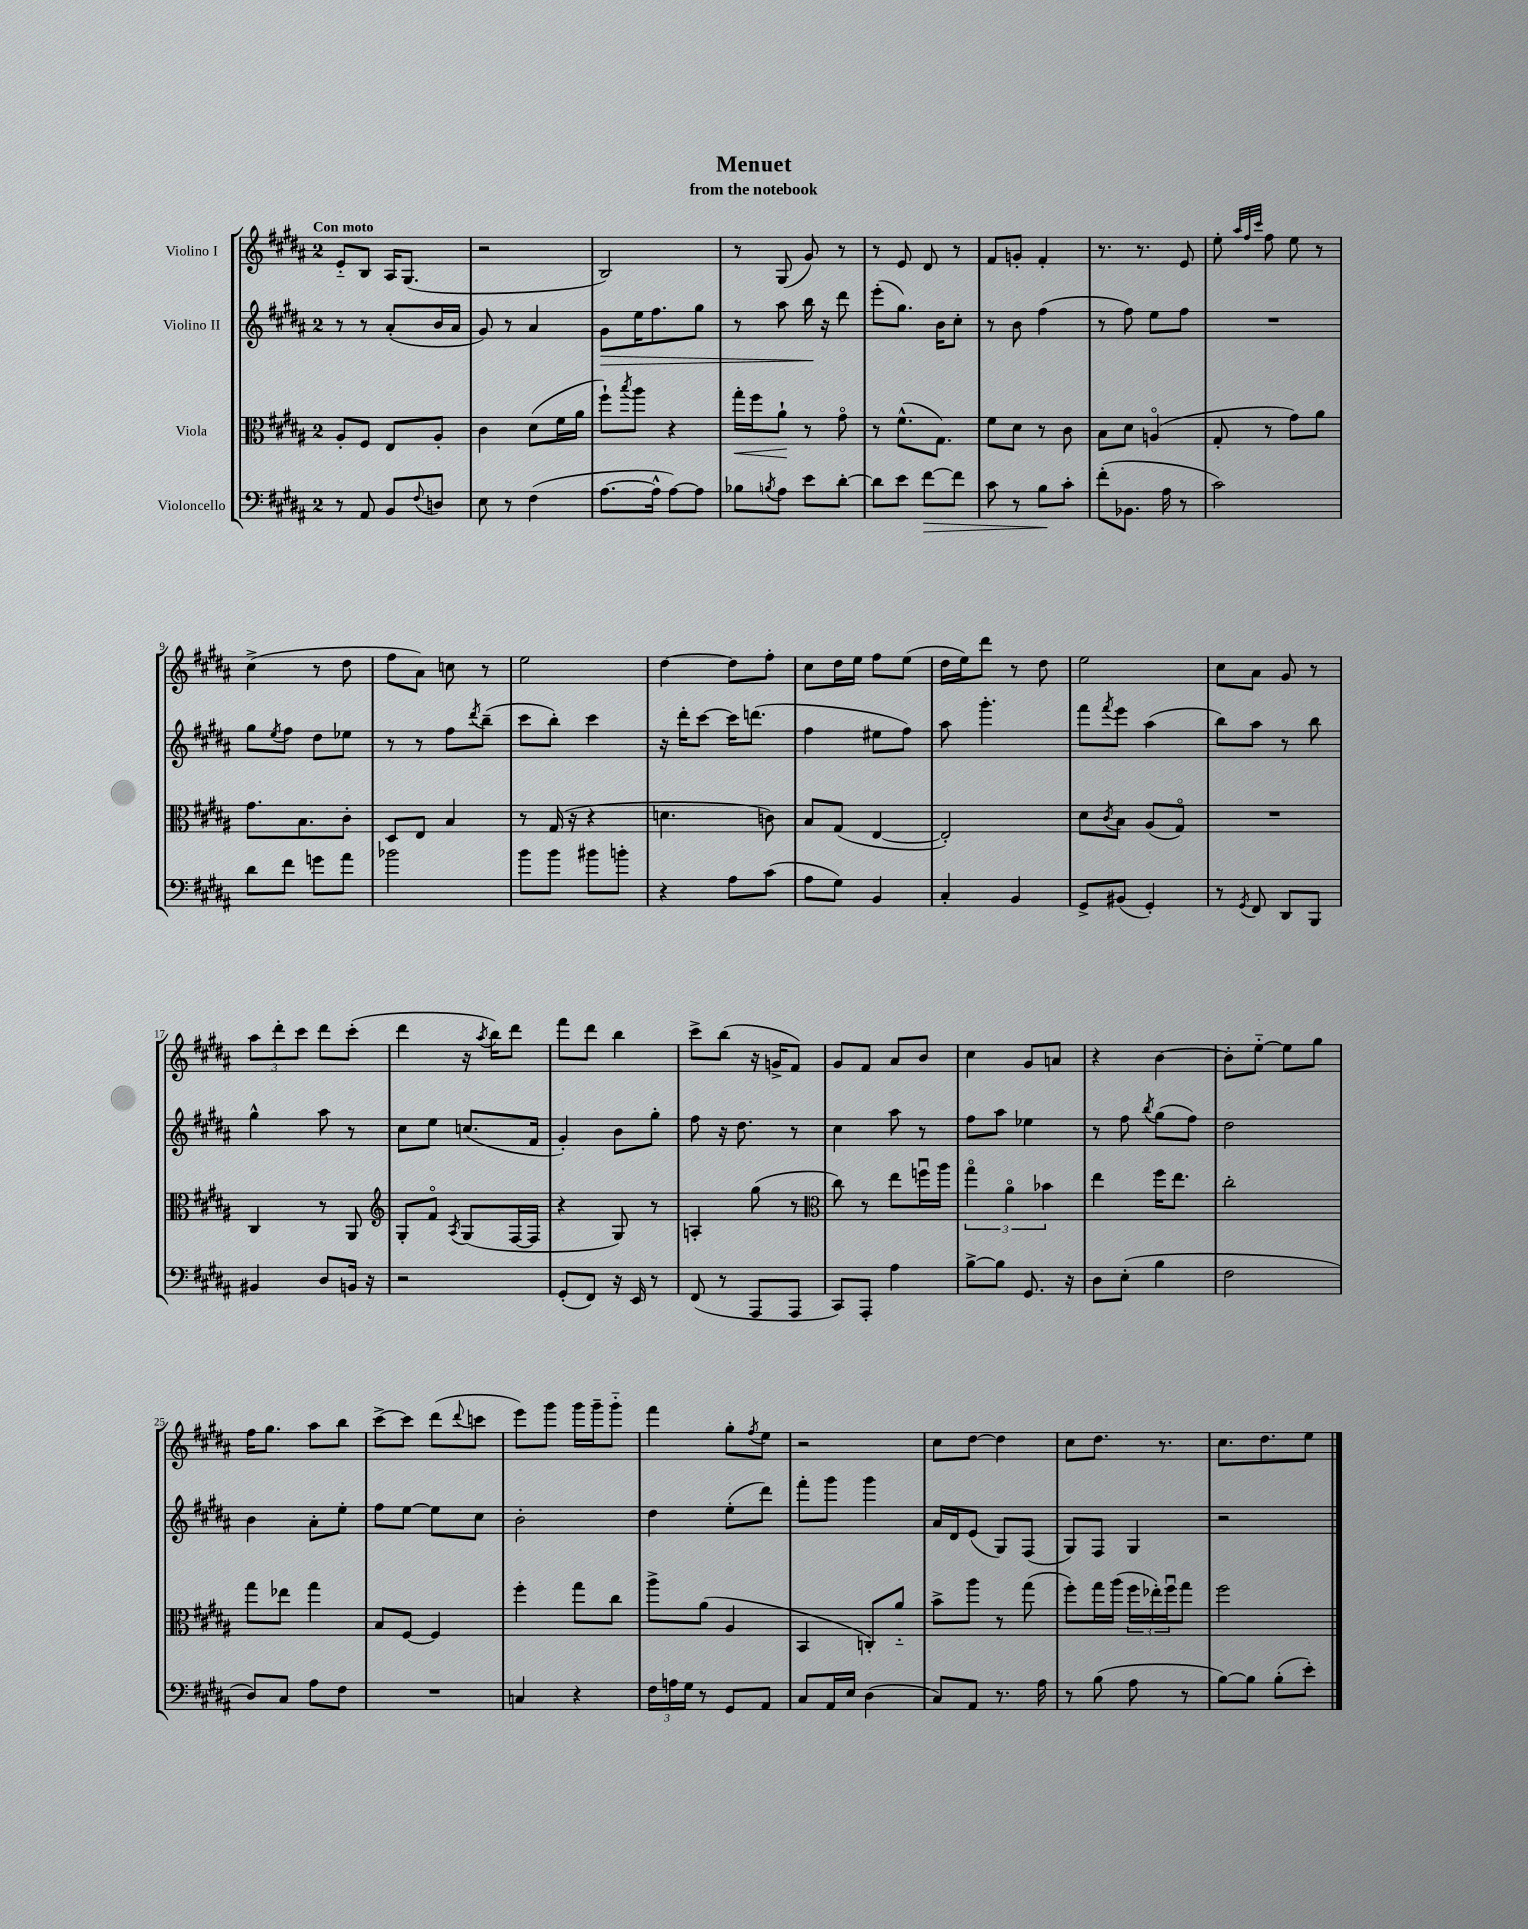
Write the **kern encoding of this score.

**kern	**dynam	**kern	**dynam	**kern	**dynam	**kern
*part4	*part4	*part3	*part3	*part2	*part2	*part1
*staff4	*staff4	*staff3	*staff3	*staff2	*staff2	*staff1
*I"Violoncello	*	*I"Viola	*	*I"Violino II	*	*I"Violino I
*clefF4	*	*clefC3	*	*clefG2	*	*clefG2
*k[f#c#g#d#a#]	*	*k[f#c#g#d#a#]	*	*k[f#c#g#d#a#]	*	*k[f#c#g#d#a#]
*M2/4	*	*M2/4	*	*M2/4	*	*M2/4
=1	=1	=1	=1	=1	=1	=1
!	!	!	!	!	!	!LO:TX:a:B:t=Con moto
8r	.	8A#'/L	.	8r	.	8e/L
8AA#/	.	8F#/J	.	8r	.	8B/J
8BB/L	.	8E/L	.	(8a#'/L	.	16A#/KL
.	.	.	.	.	.	(8.G#/J
8qqF#/	.	.	.	.	.	.
8Dn/J	.	8A#'/J	.	16b/L	.	.
.	.	.	.	16a#/JJ	.	.
=2	=2	=2	=2	=2	=2	=2
8E\	.	4c#\	.	8g#/)	.	2r
8r	.	.	.	8r	.	.
(4F#\	.	(8d#\L	.	4a#/	.	.
.	.	16f#\L	.	.	.	.
.	.	16a#\JJ	.	.	.	.
=3	=3	=3	=3	=3	=3	=3
!	!	!	!	!	!LO:HP:b	!
[8.A#\L	.	8ff#`\L)	.	8g#\L	>	2B/)
.	.	8qbb/	.	.	.	.
.	.	8aa#\J	.	16ee\K	.	.
16A#^^\Jk]	.	.	.	8.ff#\	.	.
[8A#\L)	.	4r	.	.	.	.
8A#\J]	.	.	.	8gg#\J	.	.
=4	=4	=4	=4	=4	=4	=4
!	!	!	!LO:HP:b	!	!	!
8B-X\L	.	16gg#'\LL	<	8r	.	8r
.	.	16ff#\J	.	.	.	.
8qBn/	.	.	.	.	.	.
8A#\J	.	8a#`\J	.	8aa#\	.	(8G#/
8e\L	.	8r	[	16bb\	.	8g#/)
.	.	.	.	16r	]	.
[8d#'\J	.	8g#\	.	8ddd#\	.	8r
=5	=5	=5	=5	=5	=5	=5
8d#\L]	.	8r	.	(8eee'\L	.	8r
8e\J	.	(8.f#^^\L	.	8.gg#\J)	.	8e/
!	!LO:HP:b	!	!	!	!	!
[8f#\L	>	.	.	.	.	8d#/
.	.	8.G#\J)	.	16b\KL	.	.
8f#\J]	.	.	.	8cc#'\J	.	8r
=6	=6	=6	=6	=6	=6	=6
8c#\	.	8f#\L	.	8r	.	8f#/L
8r	.	8d#\J	.	8b\	.	8gn'/J
8B\L	.	8r	.	(4ff#\	.	4f#'/
8c#'\J	]	8c#\	.	.	.	.
=7	=7	=7	=7	=7	=7	=7
(8f#'\L	.	8B\L	.	8r	.	8.r
8.BB-X\J	.	8d#\J	.	8ff#\)	.	.
.	.	.	.	.	.	8.r
.	.	(4An/	.	8ee\L	.	.
16A#\	.	.	.	.	.	.
8r	.	.	.	8ff#\J	.	8e/
=8	=8	=8	=8	=8	=8	=8
2c#\)	.	8G#'/	.	2r	.	8ee'\
.	.	.	.	.	.	32qqaa#/LLL
.	.	.	.	.	.	32qqff#/
.	.	.	.	.	.	32qqccc#/JJJ
.	.	8r	.	.	.	8ff#\
.	.	8g#\L)	.	.	.	8ee\
.	.	8a#\J	.	.	.	8r
!!LO:LB:g=z
=9	=9	=9	=9	=9	=9	=9
8d#\L	.	8.g#\L	.	8gg#\L	.	(4cc#^\
.	.	.	.	8qee/	.	.
8f#\J	.	.	.	8ff#\J	.	.
.	.	8.B\	.	.	.	.
8gn\L	.	.	.	8dd#\L	.	8r
8a#\J	.	8c#'\J	.	8ee-X\J	.	8dd#\
=10	=10	=10	=10	=10	=10	=10
2b-X\	.	8D#/L	.	8r	.	8ff#\L
.	.	8E/J	.	8r	.	8a#\J)
.	.	4B/	.	8ff#\L	.	8ccn\
.	.	.	.	8qddd#/	.	.
.	.	.	.	(8bb~\J	.	8r
=11	=11	=11	=11	=11	=11	=11
8b\L	.	8r	.	8ccc#\L	.	2ee\
8b\J	.	(16G#/	.	8bb'\J)	.	.
.	.	16r	.	.	.	.
8b#X\L	.	4r	.	4ccc#\	.	.
8bn'\J	.	.	.	.	.	.
=12	=12	=12	=12	=12	=12	=12
4r	.	4.dn\	.	16r	.	[4dd#\
.	.	.	.	16ddd#'\KL	.	.
.	.	.	.	[8ccc#\J	.	.
8A#\L	.	.	.	16ccc#\KL]	.	8dd#\L]
.	.	.	.	(8.dddn\J	.	.
(8c#\J	.	8cn\)	.	.	.	8ff#'\J
=13	=13	=13	=13	=13	=13	=13
8A#\L	.	8B/L	.	4ff#\	.	8cc#\L
8G#\J)	.	(8G#/J	.	.	.	16dd#\L
.	.	.	.	.	.	16ee\JJ
4BB/	.	[4E/	.	8ee#X\L	.	8ff#\L
.	.	.	.	8ff#\J)	.	(8ee\J
=14	=14	=14	=14	=14	=14	=14
4C#'/	.	2E'/])	.	8aa#\	.	16dd#\LL
.	.	.	.	.	.	16ee\J)
.	.	.	.	4.ggg#'\	.	8ddd#\J
4BB/	.	.	.	.	.	8r
.	.	.	.	.	.	8dd#\
=15	=15	=15	=15	=15	=15	=15
8GG#^/L	.	8d#\L	.	8fff#\L	.	2ee\
.	.	8qc#/	.	8qfff#/	.	.
(8BB#X/J	.	8B\J	.	8eee\J	.	.
4GG#'/)	.	(8A#/L	.	(4aa#\	.	.
.	.	8G#/J)	.	.	.	.
=16	=16	=16	=16	=16	=16	=16
8r	.	2r	.	8bb\L)	.	8cc#\L
8qGG#/	.	.	.	.	.	.
8FF#/	.	.	.	8aa#\J	.	8a#\J
8DD#/L	.	.	.	8r	.	8g#/
8BBB/J	.	.	.	8bb\	.	8r
!!LO:LB:g=z
=17	=17	=17	=17	=17	=17	=17
4BB#X/	.	4C#/	.	4gg#^^\	.	12aa#\L
.	.	.	.	.	.	12ddd#'\
.	.	.	.	.	.	12ccc#\J
8D#/L	.	8r	.	8aa#\	.	8ddd#\L
16BBn/Jk	.	8AA#/	.	8r	.	(8ccc#'\J
16r	.	.	.	.	.	.
=18	=18	=18	=18	=18	=18	=18
*	*	*clefG2	*	*	*	*
2r	.	8G#'/L	.	8cc#\L	.	4ddd#\
.	.	8f#/J	.	8ee\J	.	.
.	.	8qA#/	.	.	.	.
.	.	(8G#/L	.	(8.ccn/L	.	16r
.	.	.	.	.	.	8qaa#/
.	.	.	.	.	.	16bb\KL)
.	.	[16F#/L	.	.	.	8ddd#\J
.	.	16F#/JJ]	.	16f#/Jk	.	.
=19	=19	=19	=19	=19	=19	=19
(8GG#'/L	.	4r	.	4g#'/)	.	8fff#\L
8FF#/J)	.	.	.	.	.	8ddd#\J
16r	.	8G#/)	.	8b\L	.	4bb\
16EE/	.	.	.	.	.	.
8r	.	8r	.	8gg#'\J	.	.
=20	=20	=20	=20	=20	=20	=20
(8FF#/	.	4An'/	.	8ff#\	.	8ccc#^\L
8r	.	.	.	16r	.	(8bb\J
.	.	.	.	8.dd#\	.	.
8AAA#/L	.	(8gg#\	.	.	.	16r
.	.	.	.	.	.	16gn^/KL
8AAA#/J	.	8r	.	8r	.	8f#/J)
=21	=21	=21	=21	=21	=21	=21
*	*	*clefC3	*	*	*	*
8CC#/L)	.	8cc#\)	.	4cc#\	.	8g#/L
8AAA#'/J	.	8r	.	.	.	8f#/J
4A#\	.	8ee\L	.	8aa#\	.	8a#/L
.	.	16ffnu\L	.	8r	.	8b/J
.	.	16aa#\JJ	.	.	.	.
=22	=22	=22	=22	=22	=22	=22
[8B^\L	.	6gg#\	.	8ff#\L	.	4cc#\
8B\J]	.	.	.	8aa#\J	.	.
.	.	6a#\	.	.	.	.
8.GG#/	.	.	.	4ee-X\	.	8g#/L
.	.	6b-X\	.	.	.	.
.	.	.	.	.	.	8an/J
16r	.	.	.	.	.	.
=23	=23	=23	=23	=23	=23	=23
8D#\L	.	4ee\	.	8r	.	4r
(8E'\J	.	.	.	8ff#\	.	.
.	.	.	.	8qbb/	.	.
4B\	.	16ff#\KL	.	(8gg#\L	.	[4b\
.	.	8.ee\J	.	.	.	.
.	.	.	.	8ff#\J)	.	.
=24	=24	=24	=24	=24	=24	=24
2F#\	.	2cc#'\	.	2dd#\	.	8b'\L]
.	.	.	.	.	.	[8ee\J
.	.	.	.	.	.	8ee\L]
.	.	.	.	.	.	8gg#\J
!!LO:LB:g=z
=25	=25	=25	=25	=25	=25	=25
8D#/L)	.	8gg#\L	.	4b\	.	16ff#\KL
.	.	.	.	.	.	8.gg#\J
8C#/J	.	8ee-X\J	.	.	.	.
8A#\L	.	4gg#\	.	8a#'\L	.	8aa#\L
8F#\J	.	.	.	8ee'\J	.	8bb\J
=26	=26	=26	=26	=26	=26	=26
2r	.	8B/L	.	8ff#\L	.	[8ccc#^\L
.	.	[8F#/J	.	[8ee\J	.	8ccc#\J]
.	.	4F#/]	.	8ee\L]	.	(8ddd#\L
.	.	.	.	.	.	8qqddd#/
.	.	.	.	8cc#\J	.	8cccn\J
=27	=27	=27	=27	=27	=27	=27
4Cn/	.	4ff#'\	.	2b'\	.	8eee\L)
.	.	.	.	.	.	8ggg#\J
4r	.	8gg#\L	.	.	.	16ggg#\LL
.	.	.	.	.	.	16ggg#~\J
.	.	8cc#\J	.	.	.	8ggg#\J
=28	=28	=28	=28	=28	=28	=28
24F#\LL	.	8aa#^\L	.	4dd#\	.	4fff#\
24An\	.	.	.	.	.	.
24G#\JJ	.	.	.	.	.	.
8r	.	(8a#\J	.	.	.	.
8GG#/L	.	4A#/	.	(8ee'\L	.	8gg#'\L
.	.	.	.	.	.	8qff#/
8AA#/J	.	.	.	8ddd#\J)	.	8ee\J
=29	=29	=29	=29	=29	=29	=29
8C#/L	.	4BB/	.	8fff#'\L	.	2r
16AA#/L	.	.	.	8ggg#\J	.	.
16E/JJ	.	.	.	.	.	.
(4D#\	.	8Cn'/L)	.	4ggg#\	.	.
.	.	8a#/J	.	.	.	.
=30	=30	=30	=30	=30	=30	=30
8C#/L)	.	8b^\L	.	16a#/LL	.	8cc#\L
.	.	.	.	16d#/J	.	.
8AA#/J	.	8aa#\J	.	(8e/J	.	[8dd#\J
8.r	.	8r	.	8G#/L)	.	4dd#\]
.	.	(8gg#\	.	(8F#/J	.	.
16A#\	.	.	.	.	.	.
=31	=31	=31	=31	=31	=31	=31
8r	.	8ff#'\L)	.	8G#/L)	.	8cc#\L
(8B\	.	16gg#\L	.	8F#/J	.	8.dd#\J
.	.	(16aa#\JJ	.	.	.	.
8A#\	.	24ff#\LL	.	4G#/	.	.
.	.	24ee-X'\)	.	.	.	.
.	.	.	.	.	.	8.r
.	.	24ff#u\J	.	.	.	.
8r	.	8gg#\J	.	.	.	.
=32	=32	=32	=32	=32	=32	=32
[8B\L)	.	2ff#\	.	2r	.	8.cc#\L
8B\J]	.	.	.	.	.	.
.	.	.	.	.	.	8.dd#\
(8B'\L	.	.	.	.	.	.
8e'\J)	.	.	.	.	.	8ee\J
==	==	==	==	==	==	==
*-	*-	*-	*-	*-	*-	*-
